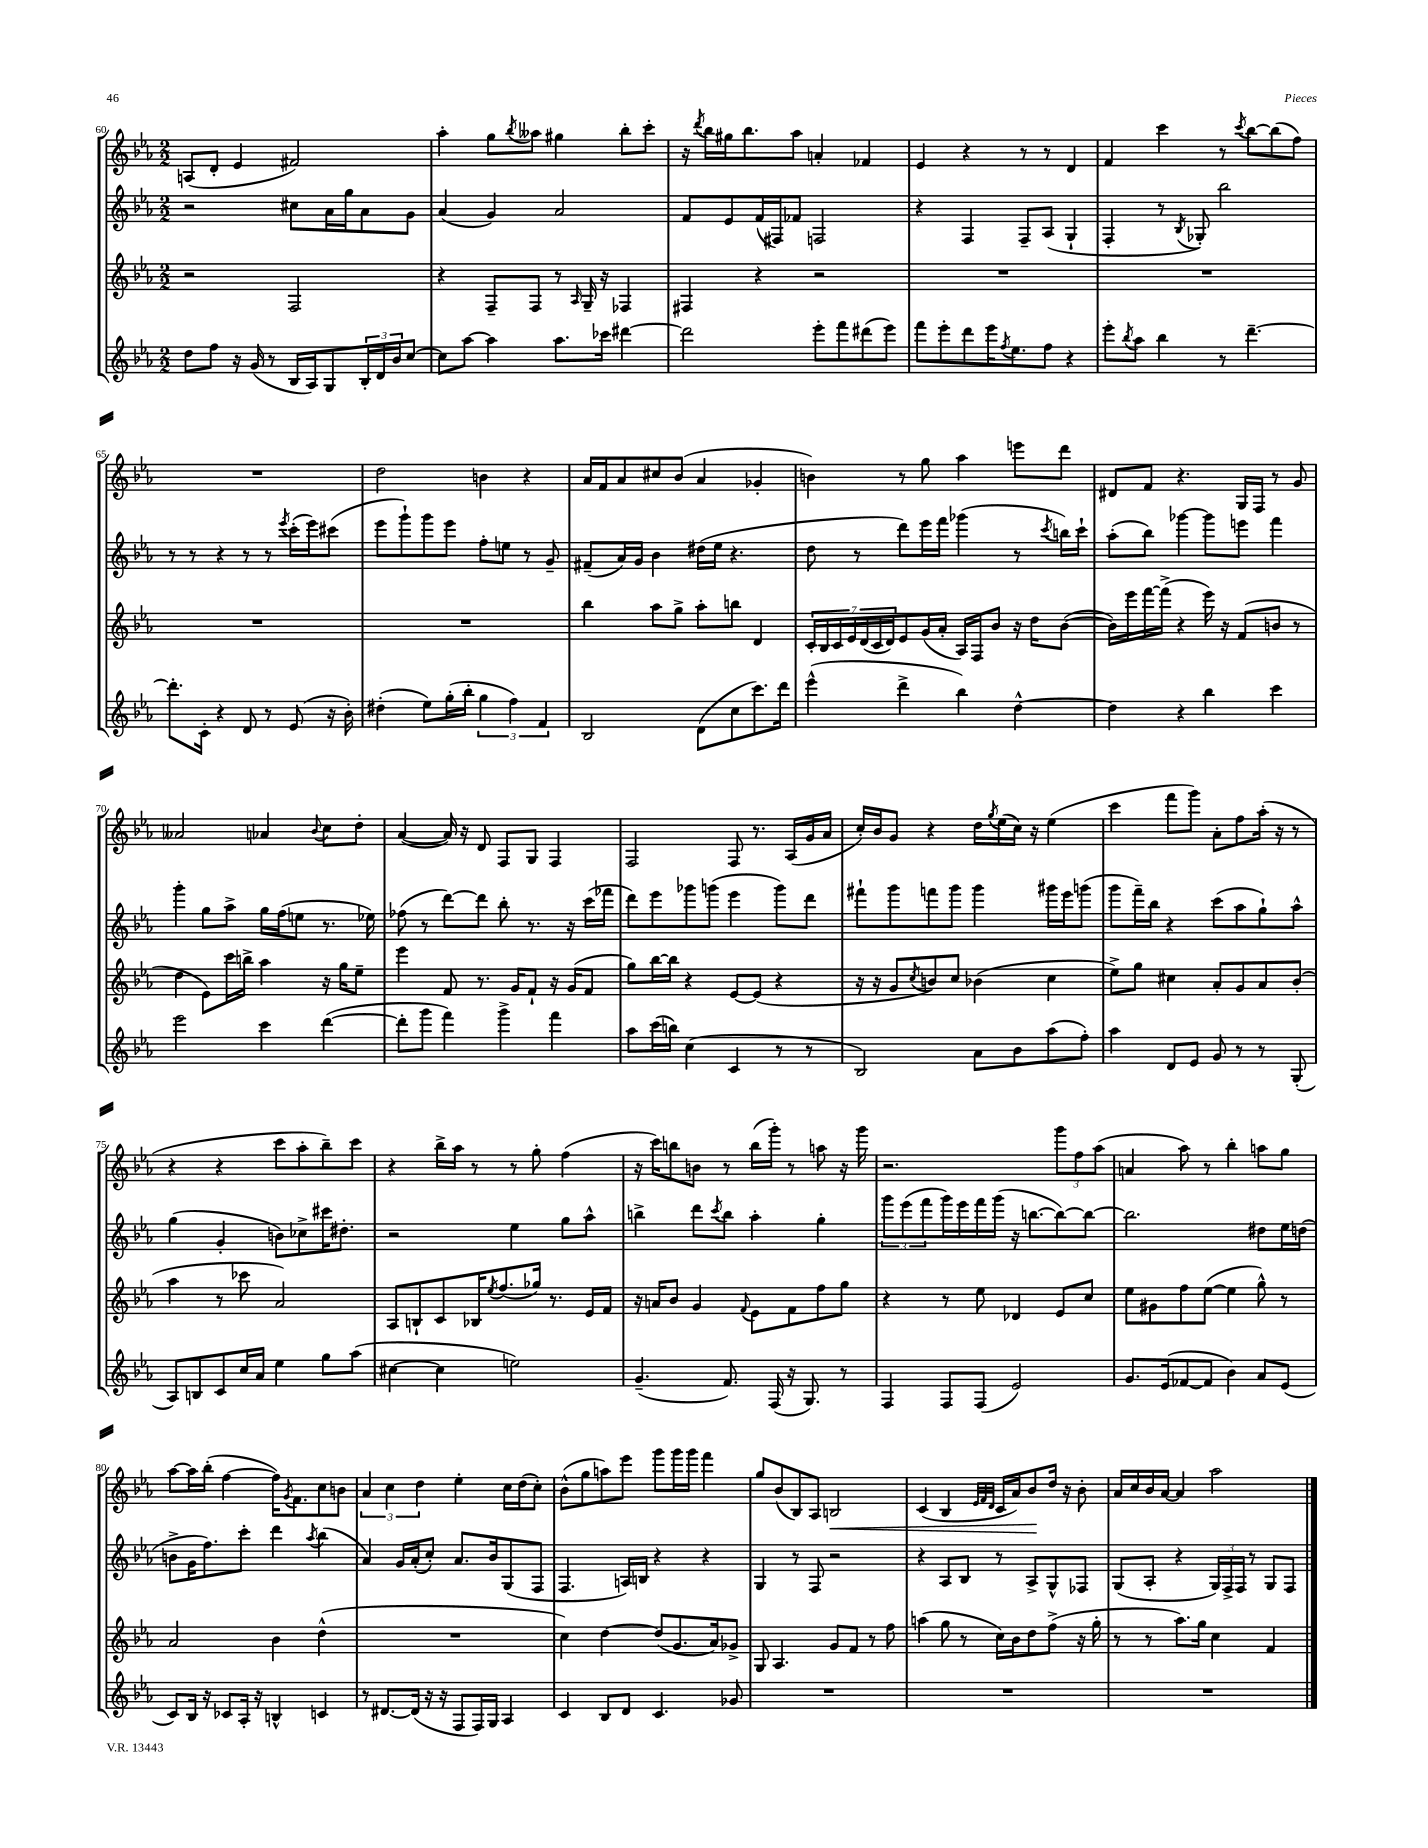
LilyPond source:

<<
\new StaffGroup <<
\new Staff = "s0" {
    \clef treble \key ees \major \numericTimeSignature \time 2/2
    a8( d'8-. ees'4 fis'2) |
    aes''4-. g''8 \acciaccatura { bes''8 } aeses''8 gis''4 bes''8-. c'''8-. |
    r16 \acciaccatura { d'''8 } bes''16 gis''16 bes''8. aes''8 a'4-. fes'4 |
    ees'4 r4 r8 r8 d'4 |
    f'4 c'''4 r8 \acciaccatura { c'''8 } bes''8~ bes''8( f''8) |
    R1 |
    d''2 b'4 r4 |
    aes'16 f'16 aes'8 cis''8 bes'8( aes'4 ges'4-. |
    b'4) r8 g''8 aes''4 e'''8 d'''8 |
    dis'8 f'8 r4. g16 f16 r8 g'8 |
    aeses'2 aes'4 \appoggiatura { bes'8 } c''8 d''8-. |
    aes'4~( aes'16) r16 d'8 f8 g8 f4 |
    f2 f8 r8. aes16( g'16 aes'16 |
    c''16-.) bes'16 g'8 r4 d''16 \acciaccatura { g''8 } ees''16( c''16) r16 ees''4( |
    c'''4 f'''8 g'''8) aes'8-. f''8 aes''16-.( r16 r8 |
    r4 r4 c'''8 aes''8-. bes''8--) c'''8 |
    r4 bes''16-> aes''16 r8 r8 g''8-. f''4( |
    r16 c'''16) b''8 b'8 r8 b''16( g'''16-.) r8 a''8 r16 g'''16 |
    r2. \tuplet 3/2 { g'''8 f''8 aes''8( } |
    a'4 aes''8) r8 bes''4-. a''8 g''8 |
    aes''8~ aes''16 bes''16-.( f''4~ f''16) \acciaccatura { g'8 } f'8. c''8 b'8 |
    \tuplet 3/2 { aes'4 c''4 d''4 } ees''4-. c''16 d''16( c''8-.) |
    bes'8-^( g''8 a''8) ees'''8 g'''8 g'''16 g'''16 f'''4 |
    g''8 bes'8( bes8) aes8 b2\< |
    c'4( bes4 \grace { ees'32 f'32 d'32 } c'16 aes'16) bes'8\! d''16 r16 bes'8-. |
    aes'16 c''16 bes'16 aes'16~ aes'4 aes''2 \bar "|." |
}
\new Staff = "s1" {
    \clef treble \key ees \major \numericTimeSignature \time 2/2
    r2 cis''8 aes'16 g''16 aes'8 g'8 |
    aes'4( g'4) aes'2 |
    f'8 ees'8 f'16( fis16) fes'8 f2 |
    r4 f4 f8-- aes8( g4-! |
    f4-. r8 \acciaccatura { bes8 } ges8-.) bes''2 |
    r8 r8 r4 r8 r8 \acciaccatura { ees'''8 } c'''16-.( ees'''16) cis'''8( |
    ees'''8 g'''8-!) g'''8 ees'''8 f''8-. e''8 r8 g'8-- |
    fis'8--( aes'16) g'16 bes'4 dis''16( ees''16 r4. |
    d''8 r8 d'''8) ees'''16 f'''16 ges'''4( r8 \acciaccatura { c'''8 } b''16) c'''16-! |
    aes''8-.( bes''8) ges'''4~ ges'''8 e'''8 f'''4 |
    g'''4-. g''8 aes''8-> g''16 f''16( e''8 r8. ees''16) |
    fes''8( r8 d'''8~) d'''8 bes''8-. r8. r16 c'''16( fes'''16 |
    d'''8) ees'''8 ges'''8 g'''8( ees'''4 g'''8) d'''8 |
    fis'''8-! g'''8 f'''8 g'''8 g'''4 gis'''16 ees'''16 g'''8( |
    g'''8 f'''16--) bes''16 r4 c'''8( aes''8 g''8-!) aes''8-^ |
    g''4( g'4-. b'8) ces''8-> cis'''16 dis''8.-. |
    r2 ees''4 g''8 aes''8-^ |
    b''4-> d'''8 \acciaccatura { c'''8 } b''8 aes''4-. g''4-. |
    \tuplet 3/2 { g'''8 ees'''8( f'''8 } g'''16) ees'''16 f'''16 g'''16( r16 b''8.~ b''8~) b''8~ |
    b''2. dis''8 ees''16 d''16( |
    b'8-> g'16 f''8.) c'''8-. d'''4 \acciaccatura { aes''8 } bes''4( |
    aes'4) g'16 aes'16-.( c''8-.) aes'8. bes'16 g8( f8 |
    f4. a16) b16 r4 r4 |
    g4 r8 f8 r2 |
    r4 aes8 bes8 r8 aes8-> g8-^ fes8 |
    g8( aes8-. r4 \tuplet 3/2 { g16) f16-> f16 } r8 g8 f8 \bar "|." |
}
\new Staff = "s2" {
    \clef treble \key ees \major \numericTimeSignature \time 2/2
    r2 f2 |
    r4 f8-- f8 r8 \grace { aes16 } g16-- r16 fes4 |
    fis4 r4 r2 |
    R1 |
    R1 |
    R1 |
    R1 |
    bes''4 aes''8 g''8-> aes''8-. b''8 d'4 |
    \tuplet 7/4 { c'16-. bes16 c'16 ees'16 d'16( c'16 d'16) } ees'8 g'16( aes'16-. aes16) f16 bes'8 r16 d''16 bes'8~( |
    bes'16) ees'''16 f'''16~ f'''16->( r4 ees'''16) r16 f'8( b'8 r8 |
    d''4 ees'8) c'''16 b''16-> aes''4 r16 g''16 ees''8-- |
    ees'''4 f'8 r8. g'16 f'8-! r16 g'16( f'8 |
    g''8) bes''16~ bes''16 r4 ees'8~ ees'8( r4 |
    r16 r16 g'8 \acciaccatura { c''8 } b'8) c''8 bes'4( c''4 |
    ees''8->) g''8 cis''4 aes'8-. g'8 aes'8 bes'8-.( |
    aes''4 r8 ces'''8 aes'2) |
    aes8 b8-! c'8 bes16 \acciaccatura { ees''8 } f''8.( ges''16) r8. ees'16 f'16 |
    r16 a'16 bes'8 g'4 \appoggiatura { f'8 } ees'8 f'8 f''8 g''8 |
    r4 r8 ees''8 des'4 ees'8 c''8 |
    ees''8 gis'8 f''8 ees''8~( ees''4 g''8-^) r8 |
    aes'2 bes'4 d''4-^( |
    R1 |
    c''4) d''4~ d''8( g'8. aes'16) ges'8-> |
    g8 aes4. g'8 f'8 r8 f''8 |
    a''4( g''8 r8 c''16) bes'16 d''8 f''8->( r16 g''16-. |
    r8 r8 aes''8.) g''16 c''4 f'4 \bar "|." |
}
\new Staff = "s3" {
    \clef treble \key ees \major \numericTimeSignature \time 2/2
    d''8 f''8 r16 g'16( r8 bes16 aes16) g8 \tuplet 3/2 { bes16-. d'16 bes'16 } c''8~ |
    c''8 aes''8~ aes''4 aes''8. ces'''16 dis'''4~ |
    dis'''2 ees'''8-. f'''8 dis'''8( ees'''8) |
    f'''8 ees'''8-. d'''8 ees'''16 \acciaccatura { f''8 } ees''8. f''8 r4 |
    ees'''8-. \acciaccatura { bes''8 } aes''8 bes''4 r8 d'''4.~-- |
    d'''8.-. c'16-. r4 d'8 r8 ees'8( r16 bes'16-.) |
    dis''4-.( ees''8) g''16-.( bes''16-. \tuplet 3/2 { g''4 f''4) f'4 } |
    bes2 d'8( c''8 c'''8.) d'''16 |
    ees'''4-^( d'''4-> bes''4) d''4~-^ |
    d''4 r4 bes''4 c'''4 |
    ees'''2 c'''4 d'''4~( |
    d'''8-. g'''8 f'''4) g'''4-> f'''4 |
    aes''8 c'''16( b''16) c''4( c'4 r8 r8 |
    bes2) aes'8 bes'8 aes''8( f''8-.) |
    aes''4 d'8 ees'8 g'8 r8 r8 g8-.( |
    aes8) b8 c'8 c''16 aes'16 ees''4 g''8 aes''8( |
    cis''4~ cis''4 e''2) |
    g'4.--( f'8.) f16( r16 g8.) r8 |
    f4 f8 f8( ees'2) |
    g'8. ees'16( fes'8~ fes'8 bes'4) aes'8 ees'8( |
    c'8) bes16 r16 ces'8 aes16-. r16 b4-^ c'4 |
    r8 dis'8.~ dis'16( r16 r16 f8 f16) g16 aes4 |
    c'4 bes8 d'8 c'4. ges'8 |
    R1 |
    R1 |
    R1 \bar "|." |
}
>>
>>
\layout { \context { \Score currentBarNumber = #60 } }
